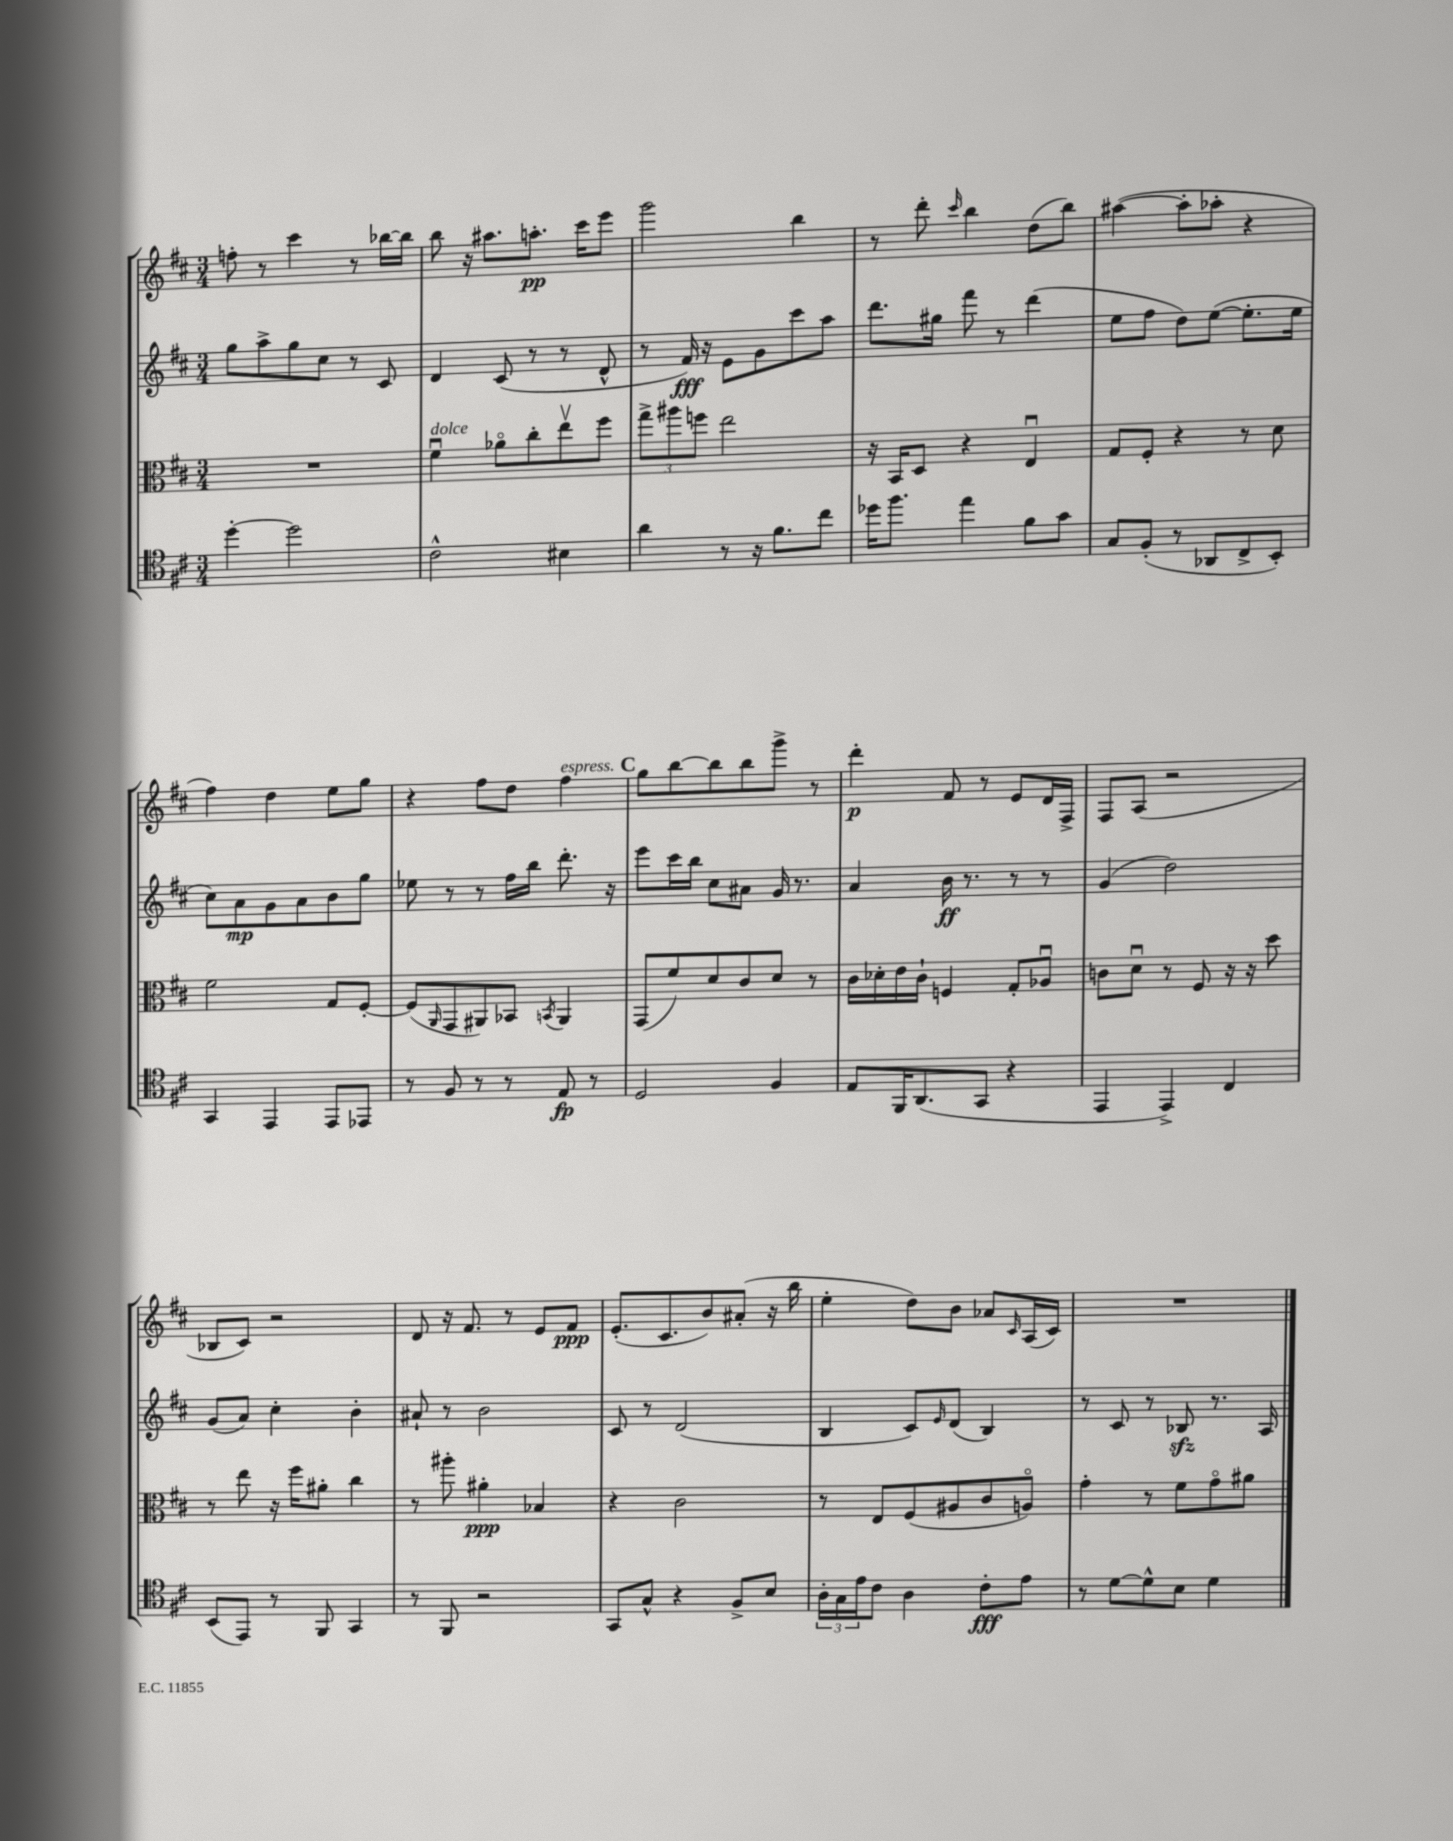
<<
\new StaffGroup <<
\new Staff = "s0" {
    \clef treble \key d \major \numericTimeSignature \time 3/4
    f''8-. r8 cis'''4 r8 bes''16~ bes''16 |
    b''8 r16 ais''8. a''8.-.\pp cis'''16 e'''8 |
    g'''2 b''4 |
    r8 d'''8-. \grace { cis'''16 } b''4 d''8( b''8) |
    ais''4~( ais''8-. aes''8-. r4 |
    fis''4) d''4 e''8 g''8 |
    r4 fis''8 d''8 fis''4^\markup { \italic "espress." } |
    \mark \markup { \bold "C" } g''8 b''8~ b''8 b''8 g'''8-> r8 |
    d'''4-.\p fis'8 r8 e'8 d'16 fis16-> |
    fis8 a8( r2 |
    bes8 cis'8) r2 |
    d'8 r16 fis'8. r8 e'8 fis'8\ppp |
    e'8.-.( cis'8. b'8) ais'8-.( r16 b''16 |
    e''4-. d''8) b'8 aes'8 \grace { cis'16 } a16( cis'16) |
    R2. \bar "|." |
}
\new Staff = "s1" {
    \clef treble \key d \major \numericTimeSignature \time 3/4
    g''8 a''8-> g''8 cis''8 r8 cis'8 |
    d'4 cis'8( r8 r8 d'8-^ |
    r8 fis'16\fff) r16 e'8 g'8 cis'''8 a''8 |
    d'''8. gis''16 fis'''8 r8 d'''4( |
    e''8 fis''8 d''8) e''8~( e''8.-. e''16 |
    cis''8) a'8\mp g'8 a'8 b'8 g''8 |
    ees''8 r8 r8 fis''16 b''16 d'''8.-. r16 |
    \mark \markup { \bold "C" } e'''8 cis'''16 b''16 cis''8 ais'8 g'16 r8. |
    a'4 b'16\ff r8. r8 r8 |
    g'4( d''2) |
    g'8( a'8) cis''4-. b'4-. |
    ais'8-! r8 b'2 |
    cis'8 r8 d'2( |
    b4 cis'8) \grace { e'16 } d'8( b4) |
    r8 cis'8 r8 bes8\sfz r8. a16 \bar "|." |
}
\new Staff = "s2" {
    \clef alto \key d \major \numericTimeSignature \time 3/4
    R2. |
    fis'4\downbow^\markup { \italic "dolce" } aes'8\flageolet cis''8-. e''8\upbow fis''8 |
    \tuplet 3/2 { g''8-> ais''8 f''8 } e''2 |
    r16 b,16 d8 r4 e4\downbow |
    g8 fis8-. r4 r8 d'8 |
    fis'2 g8 fis8~-. |
    fis8( \grace { a,16 } g,8 ais,8) bes,8 \acciaccatura { b,8 } ais,4 |
    \mark \markup { \bold "C" } g,8( fis'8) d'8 cis'8 d'8 r8 |
    cis'16 des'16-. e'16 cis'16-! f4 g8-. aes8\downbow |
    c'8 d'8\downbow r8 fis8 r16 r16 d''8 |
    r8 e''8 r16 fis''16 ais'8-. cis''4 |
    r8 ais''8-. ais'4-.\ppp bes4 |
    r4 cis'2 |
    r8 e8 fis8( ais8 cis'8 a8\flageolet) |
    g'4-. r8 fis'8 g'8\flageolet ais'8 \bar "|." |
}
\new Staff = "s3" {
    \clef tenor \key d \major \numericTimeSignature \time 3/4
    d''4~-. d''2 |
    cis'2-^ bis4 |
    a'4 r8 r16 fis'8. cis''8 |
    des''16 fis''8. e''4 fis'8 g'8 |
    g8 fis8-.( r8 aes,8 cis8-> b,8-.) |
    g,4 e,4 e,8 ees,8 |
    r8 fis8 r8 r8 e8\fp r8 |
    \mark \markup { \bold "C" } d2 fis4 |
    e8 fis,16 a,8.( g,8 r4 |
    e,4 e,4->) cis4 |
    b,8( e,8) r8 fis,8 g,4 |
    r8 fis,8 r2 |
    g,8 g8-^ r4 fis8-> b8 |
    \tuplet 3/2 { a16-. g16 e'16 } cis'8 a4 cis'8-.\fff e'8 |
    r8 d'8~ d'8-^ b8 d'4 \bar "|." |
}
>>
>>
\layout { \context { \Score \remove "Bar_number_engraver" } }
